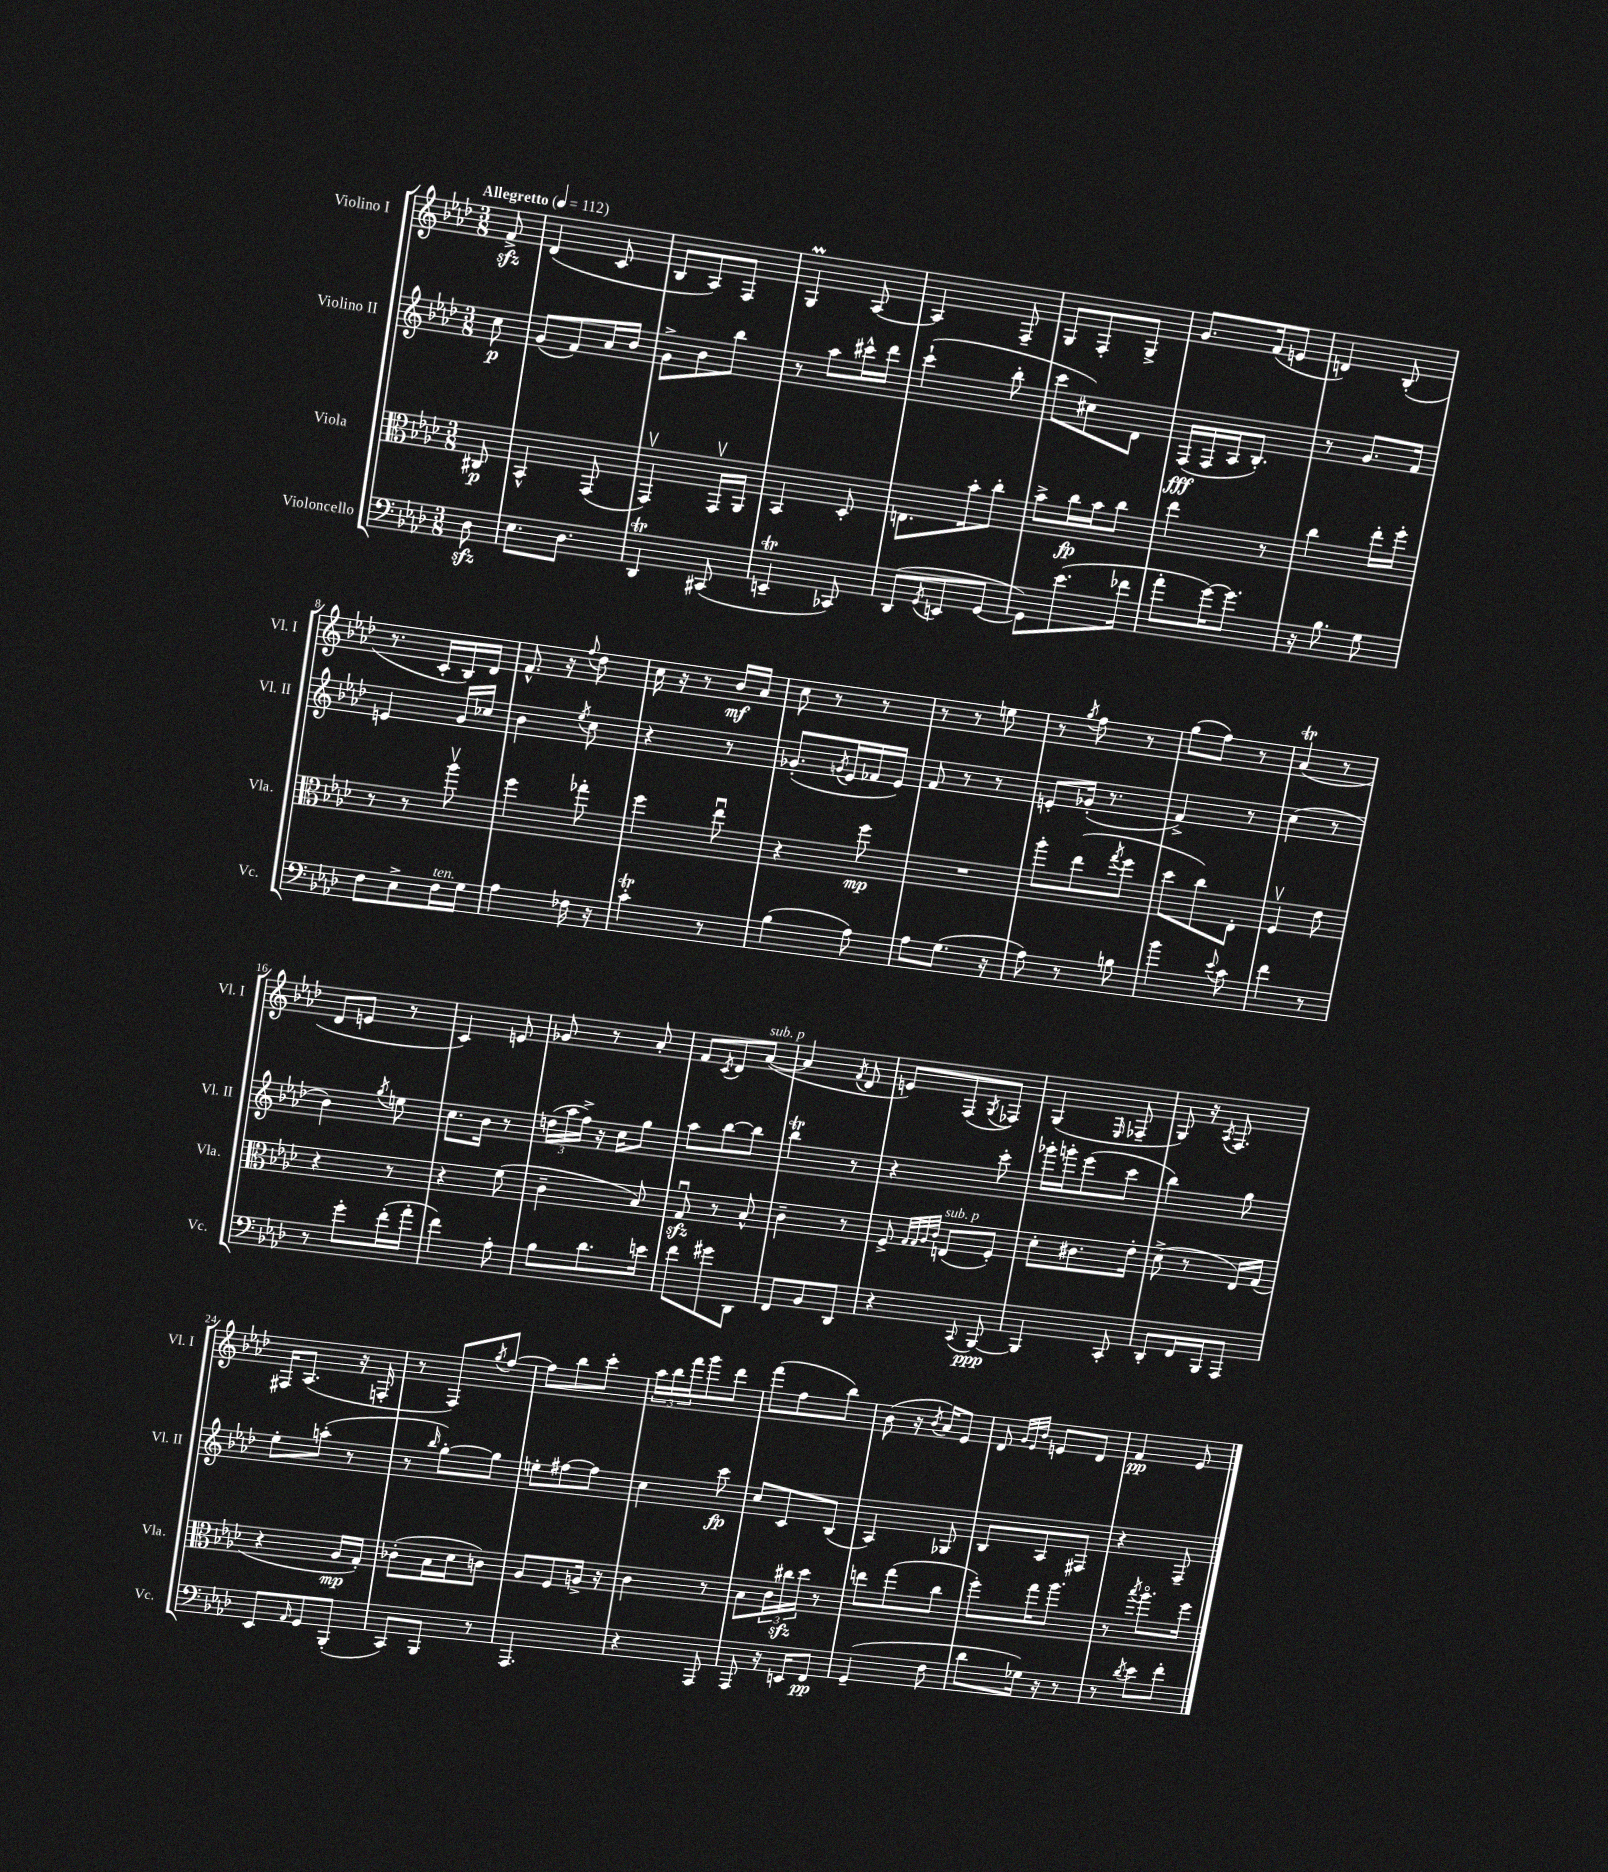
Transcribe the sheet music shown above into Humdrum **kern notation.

**kern	**kern	**kern	**kern
*staff4	*staff3	*staff2	*staff1
*clefF4	*clefC3	*clefG2	*clefG2
*k[b-e-a-d-]	*k[b-e-a-d-]	*k[b-e-a-d-]	*k[b-e-a-d-]
*M3/8	*M3/8	*M3/8	*M3/8
*MM112	*MM112	*MM112	*MM112
8D-	8C#	8cc	8f^
=	=	=	=
8.E-	4BB-^^	(8g	(4d-
.	.	8f)	.
8.D-	.	.	.
.	(8GG	16a-	8c
.	.	16b-	.
=	=	=	=
4DD-	4GGv)	8g^	8B-
.	.	8b-	8A-)
(8CC#	16GGv	8bb-	8F
.	16AA-	.	.
=	=	=	=
4EE~	4BB-	8r	4G
.	.	8aa-	.
8CC-)	8D-'	16ccc#^^	[8A-
.	.	16ddd-	.
=	=	=	=
(8DD-	8.E	(4ccc`	4A-]
8qGG	.	.	.
8EE	.	.	.
.	16b-'	.	.
[8GG	8cc'	8bb-'	8F~
=	=	=	=
8GG])	8b-^	8ccc	8G
(8.e-	16cc	8cc#)	8F'
.	16b-	.	.
.	8cc	8d-	8G^
16f-	.	.	.
=	=	=	=
8a-'	4ee-	(16F	8.g
.	.	16F	.
[16g)	.	16A-	.
8.g]	.	8.B-')	(16f
.	8r	.	8e
=	=	=	=
16r	4cc	8r	4d)
8.B-	.	.	.
.	.	8.g	.
8G	16ee-'	.	(8B-'
.	16ff'	16f	.
=	=	=	=
8F	8r	4e	8.r
8E-^	8r	.	.
.	.	.	16c'
16F	8aa-v	16g	16B-)
16G	.	16cc-	16d-
=	=	=	=
4A-	4ff	4b-	8.f^^
.	.	.	16r
.	.	8qee-	8qqff
16F-	8gg-'	8cc	8dd-
16r	.	.	.
=	=	=	=
4c'	4ff	4r	16cc
.	.	.	16r
.	.	.	8r
8r	8ee-u	8r	16b-
.	.	.	16a-
=	=	=	=
(4B-	4r	(8.g-'	8cc
.	.	.	8r
.	.	8qg	.
.	.	16e-	.
8A-)	8ff	16f-	8r
.	.	16e-)	.
=	=	=	=
8A-	4.r	8f	8r
(8.G	.	8r	8r
.	.	8r	8ee
16r	.	.	.
=	=	=	=
8A-)	8aa-'	8e'	8r
.	.	.	8qgg
8r	(8ee-	(16g-'	8ff
.	.	8.r	.
.	8qgg	.	.
8B	8ff	.	8r
=	=	=	=
4b-	8dd-	4f^)	(8gg
.	8cc)	.	8ff)
8qqe-	.	.	.
8c	8E-'	8r	8r
=	=	=	=
4f	4Fv	(4cc	(4a-
8r	8e-	8r	8r
=	=	=	=
8r	4r	4b-)	8d-
8g'	.	.	8e
.	.	8qgg	.
(16f'	8r	8ee	8r
16a-'	.	.	.
=	=	=	=
4f)	4r	8.cc	4c)
.	.	16b-	.
8A-'	(8f	8r	8e
=	=	=	=
8B-	4c~	(24dd	8g-
.	.	24aa-	.
.	.	24ff^)	.
8.d-	.	16r	8r
.	.	16cc	.
.	8B-)	8gg	8a-'
16e	.	.	.
=	=	=	=
8f	8Gu	8aa-	8f
.	.	.	8qc
8g#	8r	[8bb-	8d-
8DD-	8B-^^	8bb-]	([8a-
=	=	=	=
8FF	4c~	4bb-	4a-]
8BB-	.	.	.
.	.	.	8qf
8DD-	8r	8r	8d-
=	=	=	=
4r	8F^	4r	8e)
.	32qqG	.	.
.	32qqG	.	.
.	32qqA-	.	.
.	32qqc	.	.
.	(8E	.	(8F
8qqCC	.	.	8qG
[8BBB-	8F')	8ccc'	8F-)
=	=	=	=
4BBB-]	8d-'	16ggg-'	(4G
.	.	16ggg'	.
.	8.c#	(8eee-	.
.	.	.	16qqE-
8CC'	.	8ccc	8F-~
.	16e-'	.	.
=	=	=	=
8DD-'	(8d-^	4bb-)	8G)
16FF	8r	.	16r
.	.	.	8qA-
16BBB-	.	.	8.F
8AAA-	16E-)	8gg	.
.	(16G	.	.
=	=	=	=
8EE-	4r	8ee-'	16F#
.	.	.	(8.A-
16qqAA-	.	.	.
8GG	.	(8aa'	.
(8BBB-'	16A-	8r	16r
.	16G')	.	16F'
=	=	=	=
8CC)	(8c-'	8r	8r
.	.	16qqbb-	.
8BBB-	16B-	[8gg')	8F)
.	16d-	.	.
.	.	.	8qgg
8r	8c)	8gg]	[8ff
=	=	=	=
4.AAA-	8A-	8ee'	8ff]
.	8F	[8ff#	8bb-
.	16A^	8ff#]	8ccc'
.	16r	.	.
=	=	=	=
4r	4c	4cc	24aa-
.	.	.	24bb-
.	.	.	24fff
.	.	.	8ggg
8AAA-	8r	8ccc	8ddd-
=	=	=	=
8AAA-	8B-	8cc	(8fff
16r	24c	8c	8ff
.	24cc#	.	.
16EE	.	.	.
.	24dd-	.	.
8FF	8r	(8B-	8bb-)
=	=	=	=
(4GG~	8ee	4A-)	(8b-
.	(8gg	.	16r
.	.	.	8qb-
.	.	.	16a-)
8F	8cc	8G-	8e-
=	=	=	=
8d-	8ff')	8B-	8d-
.	.	.	32qqg
.	.	.	32qqe-
.	.	.	32qqb-
16G-)	16gg	8A-	8e
16r	8.aa-	.	.
8r	.	8F#	8d-
=	=	=	=
8r	8r	4r	4f
8qd-	8qbb-	.	.
8e-	8.aa-o	.	.
8f'	.	8F~	8e-
.	16ff	.	.
==	==	==	==
*-	*-	*-	*-
